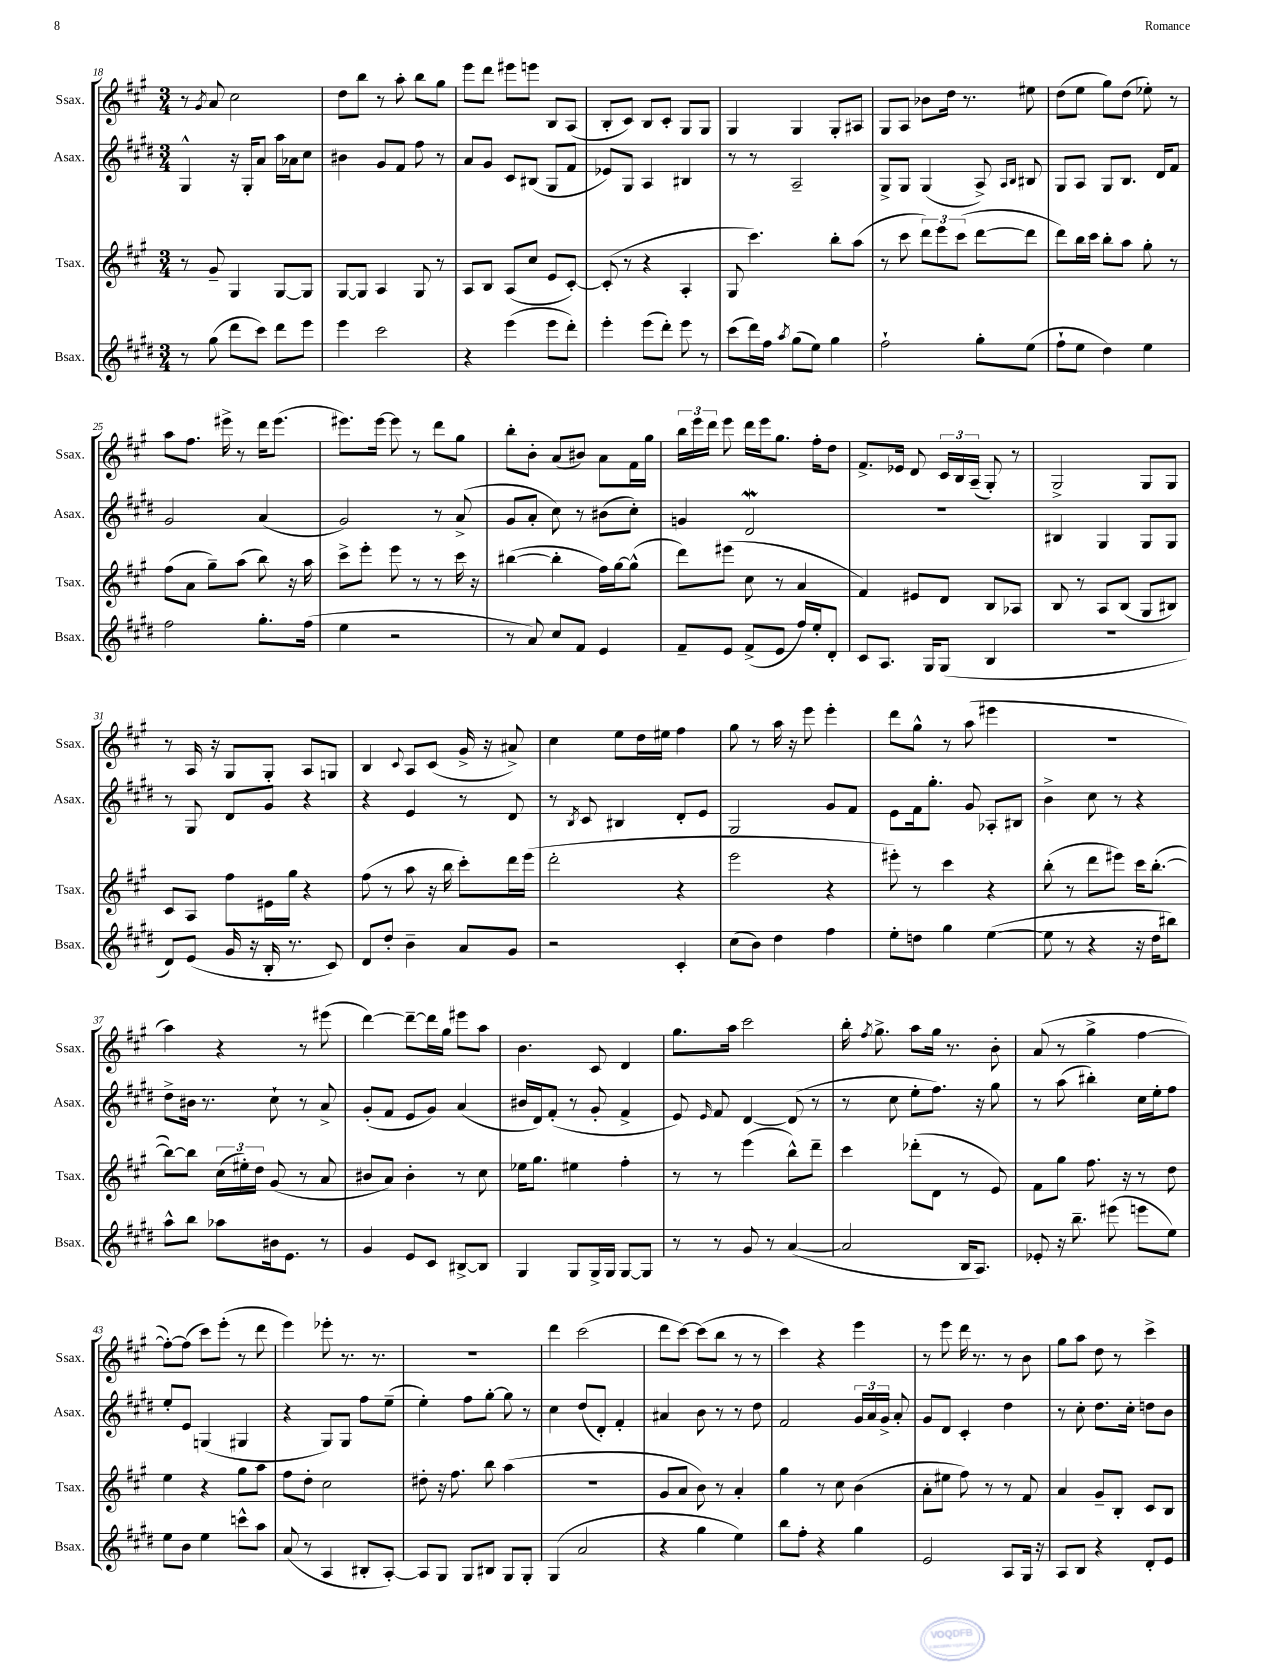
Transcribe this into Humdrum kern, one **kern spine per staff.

**kern	**kern	**kern	**kern
*part4	*part3	*part2	*part1
*staff4	*staff3	*staff2	*staff1
*I"Bsax.	*I"Tsax.	*I"Asax.	*I"Ssax.
*I'Bsax.	*I'Tsax.	*I'Asax.	*I'Ssax.
*clefG2	*clefG2	*clefG2	*clefG2
*k[f#c#g#d#]	*k[f#c#g#]	*k[f#c#g#d#]	*k[f#c#g#]
*M3/4	*M3/4	*M3/4	*M3/4
=18	=18	=18	=18
8r	8r	4G#^^/	8r
.	.	.	8qg#/
(8gg#\	8g#~/	.	8a/
8ddd#\L	4G#/	16r	2cc#\
.	.	16G#'/KL	.
8ccc#\J)	.	8a/J	.
8ddd#\L	[8G#/L	16aa\LL	.
.	.	16a-X\J	.
8eee\J	8G#/J]	8cc#\J	.
=19	=19	=19	=19
4eee\	[8G#/L	4b#X\	8dd\L
.	8G#/J]	.	8bb\J
2ccc#\	4A/	8g#/L	8r
.	.	8f#/J	8aa'\
.	8G#/	8ff#\	8bb\L
.	8r	8r	8gg#\J
=20	=20	=20	=20
4r	8A/L	8a/L	8eee\L
.	8B/J	8g#/J	8ddd\J
(4eee\	(8A/L	8c#/L	8eee#X\L
.	8cc#/J	(8B#X/J	8eeen\J
8eee\L	8e/L	8G#/L	8B/L
8ddd#'\J)	[8c#'/J)	8f#/J	(8A/J
=21	=21	=21	=21
4eee'\	(8c#'/]	8e-X/L)	8B'/L
.	8r	8G#/J	8c#/J)
(8eee\L	4r	4A/	8B/L
8ddd#'\J)	.	.	8c#'/J
8eee\	4A'/	4B#X/	8G#/L
8r	.	.	8G#/J
=22	=22	=22	=22
(8ccc#\L	8G#/	8r	4G#/
16ddd#\L)	4.ccc#\)	8r	.
16ff#\JJ	.	.	.
8qaa/	.	.	.
(8gg#\L	.	2A~/	4G#/
8ee\J)	.	.	.
4gg#\	8bb'\L	.	8G#'/L
.	(8aa\J	.	8A#X/J
=23	=23	=23	=23
2ff#`\	8r	8G#^/L	8G#/L
.	8ccc#\	8G#/J	8A/J
.	12ddd\L)	(4G#/	8b-X\L
.	12eee\	.	.
.	.	.	16dd\Jk
.	(12ccc#\J	.	.
.	.	.	8.r
8gg#'\L	[8ddd\L	8A^/)	.
.	.	16qqA/LL	.
.	.	16qqB/JJ	.
(8ee\J	8ddd\J]	8B#X/	8ee#X\
=24	=24	=24	=24
8ff#`\L	8ddd\L)	8G#/L	(8dd\L
8ee\J	16bb\L	8A/J	8ee\J
.	16ccc#\JJ	.	.
4dd#\)	8bb'\L	8G#/L	8gg#\L)
.	8aa\J	8.B/J	(8dd\J
4ee\	8gg#'\	.	8ee-X'\)
.	.	16d#/KL	.
.	8r	8f#/J	8r
!!LO:LB:g=z
=25	=25	=25	=25
2ff#\	(8ff#\L	2g#/	8aa\L
.	8a\J	.	8.ff#\J
.	8gg#~\L)	.	.
.	.	.	16eee#X^\
.	(8aa\J	.	8r
8.gg#'\L	8bb\)	(4a/	16ddd\KL
.	.	.	(8.eee#\J
.	16r	.	.
(16ff#\Jk	16aa\	.	.
=26	=26	=26	=26
4ee\	8ccc#^\L	2g#/)	8.eee#X\L)
.	8eee'\J	.	.
.	.	.	[16eee#\Jk
2r	8eee\	.	8eee#\]
.	8r	.	8r
.	8r	8r	8ddd\L
.	16ccc#\	(8a^/	8gg#\J
.	16r	.	.
=27	=27	=27	=27
8r	([4bb#X\	8g#/L	8bb'\L
8a/)	.	8a'/J	8b'\J
8cc#/L	4bb#'\]	8cc#\)	(8a/L
8f#/J	.	8r	8b#X/J)
4e/	16ff#\LL)	(8b#X\L	8a\L
.	[16gg#\J	.	.
.	(8gg#^^\J]	8cc#'\J)	16f#\L
.	.	.	16gg#\JJ
=28	=28	=28	=28
8f#~/L	8ddd\L)	4gn/	24bb\LL
.	.	.	24eee\
.	.	.	24ddd\JJ
8e/J	(8eee#X\J	.	8eee\
(8f#^/L	8cc#\	2d#W/	16ddd\LL
.	.	.	16eee\J
8e/J	8r	.	8.gg#\J
16ff#/LL)	4a/	.	.
16ee'/J	.	.	16ff#'\KL
8d#'/J	.	.	8dd\J
=29	=29	=29	=29
8c#/L	4f#/)	2.r	8.f#^/L
8.A/J	.	.	.
.	.	.	16e-X/Jk
.	8e#X/L	.	8d/
16G#/KL	.	.	.
(8G#/J	8d/J	.	24c#/LL
.	.	.	24B/
.	.	.	(24A~/JJ
4B/	8B/L	.	8G#'/)
.	8A-X/J	.	8r
=30	=30	=30	=30
2.r	8B/	4B#X/	2G#^/
.	8r	.	.
.	8A/L	4G#/	.
.	(8B/J	.	.
.	8G#/L	8G#/L	8G#/L
.	8B#X/J)	8G#/J	8G#/J
!!LO:LB:g=z
=31	=31	=31	=31
8d#/L)	8c#/L	8r	8r
(8e/J	8A/J	8G#/	16A/
.	.	.	16r
16g#/	8ff#\L	8d#/L	8G#/L
16r	.	.	.
16B'/	16e#X\L	8g#/J	8G#'/J
8.r	16gg#\JJ	.	.
.	4r	4r	8A/L
8c#/)	.	.	8Gn/J
=32	=32	=32	=32
8d#/L	(8ff#\	4r	4B/
8dd#'/J	8r	.	.
.	.	.	8qqc#/
4b~\	8aa\	4e/	8A/L
.	16r	.	(8c#/J
.	16bb\	.	.
8a/L	8ccc#'\L)	8r	16g#^/
.	.	.	16r
8g#/J	16ddd\L	8d#/	8a#X^/)
.	(16eee\JJ	.	.
=33	=33	=33	=33
2r	2ddd'\	8r	4cc#\
.	.	8qB/	.
.	.	8c#/	.
.	.	4B#X/	8ee\L
.	.	.	16dd\L
.	.	.	16ee#X\JJ
4c#'/	4r	8d#'/L	4ff#\
.	.	8e/J	.
=34	=34	=34	=34
(8cc#\L	2eee\	2G#/	8gg#\
8b\J)	.	.	8r
4dd#\	.	.	16aa\
.	.	.	16r
.	.	.	8eee\
4ff#\	4r	8g#/L	4eee'\
.	.	8f#/J	.
=35	=35	=35	=35
8ee'\L	8eee#X'\)	8e\L	8ddd\L
8ddn\J	8r	16f#\k	8gg#^^\J
.	.	8.gg#'\J	.
4gg#\	4ccc#\	.	8r
.	.	8g#/	(8aa\
([4ee\	4r	8A-X'/L	4eee#X\
.	.	8B#X/J	.
=36	=36	=36	=36
8ee\]	(8bb'\	4b^\	2.r
8r	8r	.	.
4r	8ddd\L	8cc#\	.
.	8eee#X\J)	8r	.
16r	16ccc#\KL	4r	.
16dd#\KL	([8.bb'\J	.	.
8bb#X\J)	.	.	.
!!LO:LB:g=z
=37	=37	=37	=37
8aa^^\L	8bb\L_)	8dd#^\L	4aa\)
8bb\J	8bb\J]	16b#X\Jk	.
.	.	8.r	.
8aa-X\L	(24cc#\LL	.	4r
.	24ee#X'\)	.	.
.	24dd\JJ	.	.
16b#X\k	(8g#/	8cc#`\	.
8.e\J	.	.	.
.	8r	8r	8r
8r	8a/	8a^/	(8eee#X\
=38	=38	=38	=38
4g#/	8b#X/L	(8g#'/L	[4ddd\)
.	8a/J)	8f#/J	.
8e/L	4b#'\	8e/L	8ddd~\L_
8c#/J	.	8g#/J)	16ddd\L]
.	.	.	16gg#\JJ
[8B#X^/L	8r	(4a/	8eee#X\L
8B#/J]	8cc#\	.	8aa\J
=39	=39	=39	=39
4G#/	16ee-X\KL	16b#X/LL	4.b\
.	8.gg#\J	16d#/J)	.
.	.	(8f#'/J	.
8G#/L	4ee#X\	8r	.
16G#^/L	.	8g#'/	8c#/
16G#/JJ	.	.	.
[8G#/L	4ff#'\	4f#^/	4d/
8G#/J]	.	.	.
=40	=40	=40	=40
8r	8r	8e/)	8.gg#\L
.	.	16qqe/	.
8r	8r	8f#/	.
.	.	.	16aa\Jk
8g#/	(4eee\	[4d#/	2ccc#\
8r	.	.	.
([4a/	8bb^^\L)	(8d#/]	.
.	8ddd~\J	8r	.
=41	=41	=41	=41
2a/]	4ccc#\	8r	16bb'\
.	.	.	8qff#/
.	.	.	8.gg#^\
.	.	8cc#\	.
.	(8ddd-X'\L	8ee'\L	8aa\L
.	8d\J	8.ff#\J)	16gg#\Jk
.	.	.	8.r
16B/KL	8r	.	.
8.A/J)	.	16r	.
.	8e/)	8gg#\	8b'\
=42	=42	=42	=42
8e-X'/	8f#\L	8r	(8a/
16r	8gg#\J	(8aa\	8r
8.bb~\	.	.	.
.	8.ff#\	4bb#X'\)	4gg#^\
(8eee#X\	.	.	.
.	16r	.	.
8eeen\L	8r	16cc#\LL	[4ff#\
.	.	16ee'\J	.
8ee\J)	8dd\	8ff#\J	.
!!LO:LB:g=z
=43	=43	=43	=43
8ee\L	4ee\	8ee'/L	8ff#'\L_)
8b\J	.	8e/J	(8ff#\J]
4ee\	4r	(4Gn/	8ccc#\L)
.	.	.	(8eee'\J
8cccn^^\L	8gg#\L	4G#X/	8r
8aa\J	8aa\J	.	8ddd\
=44	=44	=44	=44
(8a/	8ff#\L	4r	4eee\)
8r	8dd'\J	.	.
4A/	2cc#\	8G#/L)	8eee-X'\
.	.	8G#/J	8.r
8B#X'/L	.	8ff#\L	.
.	.	.	8.r
[8A'/J)	.	(8ee~\J	.
=45	=45	=45	=45
8A/L]	8dd#X'\	4ee'\)	2.r
8G#/J	16r	.	.
.	8.ff#\	.	.
8G#/L	.	8ff#\L	.
8B#X/J	8bb\	[8gg#'\J	.
8G#/L	(4aa\	8gg#\]	.
8G#'/J	.	8r	.
=46	=46	=46	=46
(4G#/	2.r	4cc#\	4ddd\
2a/	.	(8dd#/L	(2ccc#\
.	.	8d#'/J)	.
.	.	4f#'/	.
=47	=47	=47	=47
4r	8g#/L	4a#X/	8ddd\L
.	8a/J	.	[8ccc#\J)
4gg#\	8b\)	8b\	(8ccc#\L]
.	8r	8r	8bb\J
4ee\)	4a'/	8r	8r
.	.	8dd#\	8r
=48	=48	=48	=48
8bb\L	4gg#\	2f#/	4ccc#\)
8ff#'\J	.	.	.
4r	8r	.	4r
.	8cc#\	.	.
4gg#\	(4b\	24g#/LL	4eee\
.	.	24a/	.
.	.	24g#^/JJ	.
.	.	8a'/	.
=49	=49	=49	=49
2e/	8a'\L	8g#/L	8r
.	8ee#X\J	8d#/J	8eee\
.	8ff#\)	4c#'/	16ddd\
.	.	.	8.r
.	8r	.	.
8A/L	8r	4dd#\	8r
16G#/Jk	8f#/	.	8b\
16r	.	.	.
=50	=50	=50	=50
8A/L	4a/	8r	8gg#\L
8B/J	.	8cc#'\	8aa\J
4r	8g#~/L	8.dd#\L	8dd\
.	8B'/J	.	8r
.	.	16cc#'\Jk	.
8d#'/L	8c#/L	8ddn\L	4ccc#^\
8e/J	8B/J	8b\J	.
==	==	==	==
*-	*-	*-	*-
